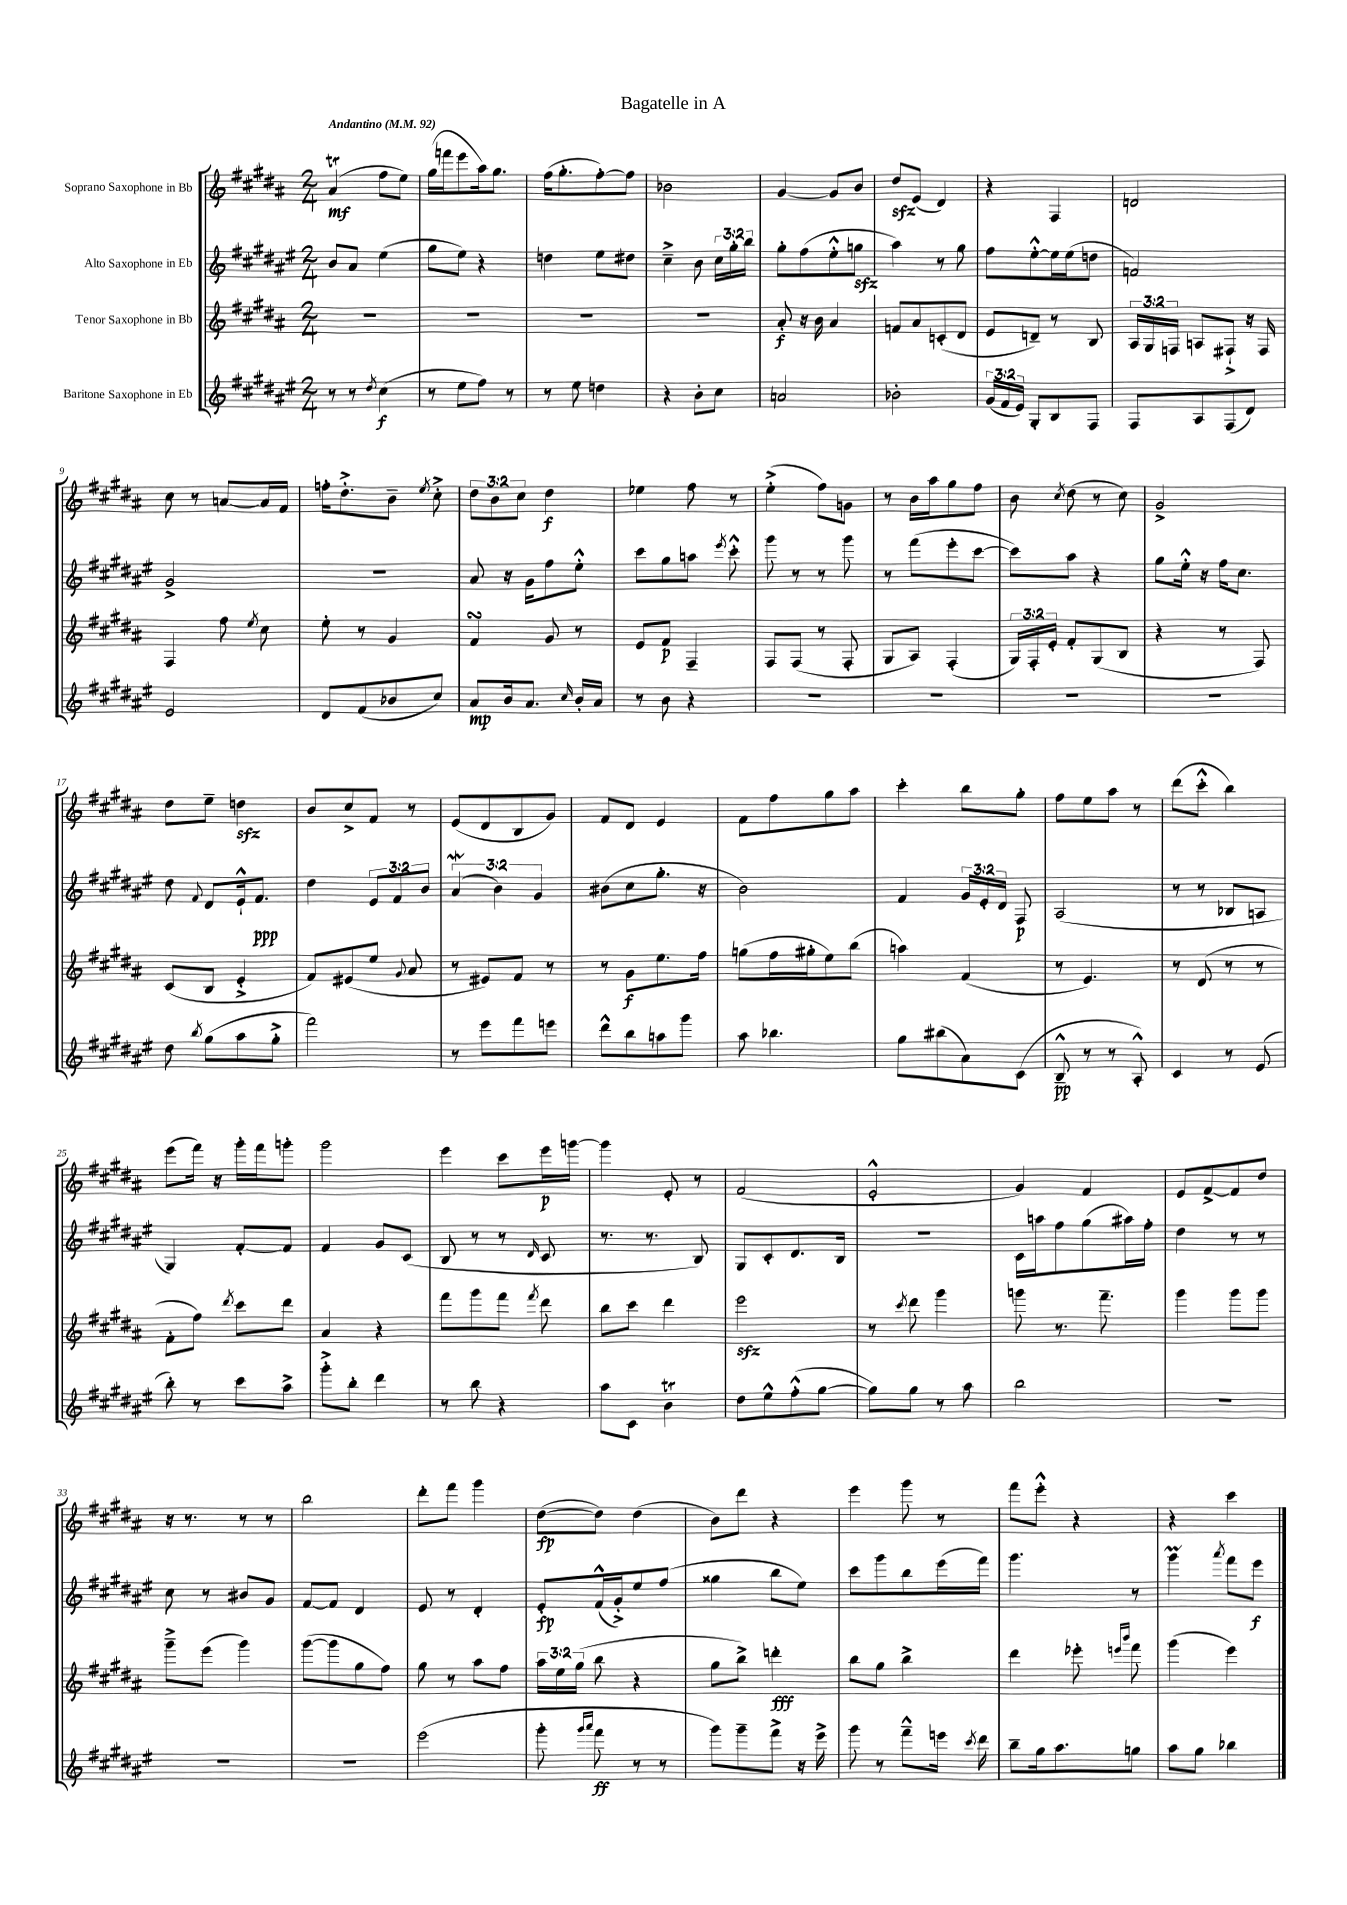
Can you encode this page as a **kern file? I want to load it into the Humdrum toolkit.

**kern	**kern	**kern	**kern
*staff4	*staff3	*staff2	*staff1
*clefG2	*clefG2	*clefG2	*clefG2
*k[f#c#g#d#a#e#]	*k[f#c#g#d#a#]	*k[f#c#g#d#a#e#]	*k[f#c#g#d#a#]
*M2/4	*M2/4	*M2/4	*M2/4
*MM92	*MM92	*MM92	*MM92
8r	2r	8b/L	(4a#/
8r	.	8a#/J	.
8qdd#/	.	.	.
(4cc#\	.	(4ee#\	8ff#\L
.	.	.	8ee\J)
=	=	=	=
8r	2r	8gg#\L	(16gg#\LL
.	.	.	16fff\J
8ee#\L	.	8ee#\J)	8eee\
8ff#\J)	.	4r	16aa#\k)
.	.	.	8.gg#\J
8r	.	.	.
=	=	=	=
8r	2r	4dd\	(16ff#\LK
.	.	.	8.gg#'\
8ee#\	.	.	.
4dd\	.	8ee#\L	[8ff#'\)
.	.	8dd#\J	8ff#\]J
=	=	=	=
4r	2r	4cc#~^\	2b-\
8b'\L	.	8b\	.
8cc#\J	.	24cc#\LL	.
.	.	24gg#'\	.
.	.	24bb\JJ	.
=	=	=	=
2a/	8a#'/	8gg#'\L	[4g#/
.	16r	(8ff#\	.
.	16b\	.	.
.	4a#/	8ee#'^^\	8g#/]L
.	.	8gg\J	8b/J
=	=	=	=
2b-'\	8f/L	4aa#\)	8dd#/L
.	8a#/	.	(8e/J
.	(8c'/	8r	4d#/)
.	8d#/J	8gg#\	.
=	=	=	=
(24g#/LL	8e/L	8ff#\L	4r
24f#/	.	.	.
24e#/JJ)	.	.	.
8G#'/L	8d~/J)	[8ee#'^^\	.
8B/	8r	16ee#\]L	4F#/
.	.	(16ee#\J	.
8F#/J	8B/	8dd\J	.
=	=	=	=
8F#/L	24A#/LL	2f/)	2d/
.	24G#/	.	.
.	24F/JJ	.	.
8A#/	8A/L	.	.
(8F#/	8F#`^/J	.	.
8d#/J)	16r	.	.
.	16F#/	.	.
=	=	=	=
2e#/	4F#/	2g#^/	8cc#\
.	.	.	8r
.	8ff#\	.	[8a/L
.	8qee/	.	.
.	8cc#\	.	16a/]L
.	.	.	16f#/JJ
=	=	=	=
8d#/L	8ee'\	2r	16ff'\LK
.	.	.	8.dd#'^\
(8f#/	8r	.	.
8b-/	4g#/	.	8b~\J
.	.	.	8qee/
8cc#/J)	.	.	8cc#'^\
=	=	=	=
8a#/L	4f#/	8a#/	12dd#\L
.	.	.	12b\
16b/k	.	16r	.
.	.	.	12cc#\J
8.a#/J	.	16g#\LK	.
.	8g#/	8ff#\	4dd#\
16qqcc#/	.	.	.
16b'/LL	8r	8ee#'^^\J	.
16a#/JJ	.	.	.
=	=	=	=
8r	8e/L	8ccc#\L	4ee-\
8b\	8f#/J	8gg#\	.
4r	4F#~/	8aa\J	8ff#\
.	.	8qeee#/	.
.	.	8ccc#'^^\	8r
=	=	=	=
2r	8F#/L	8ggg#\	(4ee'^\
.	(8F#/J	8r	.
.	8r	8r	8ff#\L)
.	8F#'/	8ggg#\	8g\J
=	=	=	=
2r	8G#/L	8r	8r
.	8A#/J)	(8fff#\L	16b\LL
.	.	.	16aa#\J
.	(4F#'/	8eee#'\	8gg#\
.	.	[8ccc#\J	8ff#\J
=	=	=	=
2r	24G#/LL)	8ccc#\]L)	8b\
.	24F#'/	.	.
.	24e'/JJ	.	.
.	.	.	8qcc#/
.	8f#'/L	8aa#\J	(8dd#\
.	(8G#/	4r	8r
.	8B/J	.	8cc#\)
=	=	=	=
2r	4r	8gg#\L	2g#^/
.	.	16ee#'^^\Jk	.
.	.	16r	.
.	8r	16ff#\LK	.
.	.	8.cc#\J	.
.	8F#/)	.	.
=	=	=	=
8dd#\	(8c#/L	8dd#\	8dd#\L
8qbb/	.	8qqf#/	.
(8gg#\L	8B/J	8d#/L	8ee~\J
8aa#\	4e'^/	16e#`^^/k	4dd\
.	.	8.f#/J	.
8gg#'^\J	.	.	.
=	=	=	=
2fff#\)	8f#/L)	4dd#\	8b/L
.	(8e#/	.	8cc#^/
.	8ee/J	12e#/L	8f#/J
.	.	12f#/	.
.	8qqg#/	.	.
.	8a#/	.	8r
.	.	12b/J	.
=	=	=	=
8r	8r	(6a#/	(8e/L
8eee#\L	8e#/L)	.	8d#/
.	.	6b\)	.
8fff#\	8f#/J	.	8B/
.	.	6g#/	.
8eee\J	8r	.	8g#/J)
=	=	=	=
8ddd#^^\L	8r	(8b#\L	8f#/L
8bb\	8g#\L	8cc#\	8d#/J
8aa\	8.ee\	8.gg#'\J	4e/
8ggg#\J	.	.	.
.	16ff#\Jk	16r	.
=	=	=	=
8aa#\	(8gg\L	2b\)	8f#\L
4.bb-\	16ff#\L	.	8ff#\
.	16gg#'\J	.	.
.	8ee\)	.	8gg#\
.	(8bb\J	.	8aa#\J
=	=	=	=
8gg#\L	4aa\)	4f#/	4ccc#'\
(8bb#\	.	.	.
8a#\)	(4f#/	24g#/LL	8bb\L
.	.	24e#'/	.
.	.	24d#/JJ	.
(8c#\J	.	8F#/	8gg#'\J
=	=	=	=
8B~^^/	8r	(2A#/	8ff#\L
8r	4.e/)	.	8ee\
8r	.	.	8aa#\J
8A#'^^/)	.	.	8r
=	=	=	=
4c#/	8r	8r	(8ddd#\L
.	(8d#/	8r	8ccc#'^^\J
8r	8r	8B-/L	4bb\)
(8e#/	8r	8A/J	.
=	=	=	=
8bb'\)	8f#'\L	4G#/)	(8eee\L
8r	8ff#\J)	.	16fff#\Jk)
.	.	.	16r
.	8qddd#/	.	.
8ccc#\L	8ccc#\L	[8f#'/L	16ggg#'\LL
.	.	.	16fff#\J
8aa#^\J	8ddd#\J	8f#/]J	8ggg'\J
=	=	=	=
8ggg#'^\L	4a#/	4f#/	2ggg#\
8bb'\J	.	.	.
4ddd#\	4r	8g#/L	.
.	.	(8c#/J	.
=	=	=	=
8r	8fff#\L	8B/	4eee\
8bb\	8ggg#\	8r	.
4r	8fff#\J	8r	8ccc#\L
.	8qfff#/	16qqd#/	.
.	8ddd#\	8c#/	16eee\L
.	.	.	[16ggg\JJ
=	=	=	=
8aa#\L	8bb\L	8.r	4ggg\]
8c#\J	8ccc#\J	.	.
.	.	8.r	.
4b\	4ddd#\	.	8e'/
.	.	8B/)	8r
=	=	=	=
8dd#\L	2eee\	8G#/L	(2f#/
8ee#^^\	.	8c#'/	.
(8ff#'^^\	.	8.d#/	.
[8gg#\J	.	.	.
.	.	16B/Jk	.
=	=	=	=
8gg#\]L)	8r	2r	2e'^^/
.	8qccc#/	.	.
8gg#\J	8ddd#\	.	.
8r	4ggg#\	.	.
8aa#\	.	.	.
=	=	=	=
2bb\	8ggg\	16c#\LL	4g#/)
.	.	16aa\J	.
.	8.r	8ff#\	.
.	.	(8gg#\	4f#/
.	8.fff#~\	.	.
.	.	16aa#\L)	.
.	.	16ff#'\JJ	.
=	=	=	=
2r	4ggg#\	4dd#\	8e/L
.	.	.	[8f#^/
.	8ggg#\L	8r	8f#/]
.	8ggg#\J	8r	8dd#/J
=	=	=	=
2r	8ggg#~^\L	8cc#\	16r
.	.	.	8.r
.	(8eee\J	8r	.
.	4ggg#\)	8b#/L	8r
.	.	8g#/J	8r
=	=	=	=
2r	([8ggg#\L	[8f#/L	2bb\
.	8ggg#\]	8f#/]J	.
.	8gg#\	4d#/	.
.	8ff#\J)	.	.
=	=	=	=
(2eee#\	8gg#\	8e#/	8ddd#'\L
.	8r	8r	8fff#\J
.	8aa#\L	4d#'/	4ggg#\
.	8ff#\J	.	.
=	=	=	=
8ggg#'\	24aa#\LL	8e#'/L	([8dd#\L
.	24ee\	.	.
.	(24gg#\JJ	.	.
16qqggg#/LL	.	.	.
16qqaaa#/JJ	.	.	.
8fff#\	8bb\	(16f#^^/L	8dd#\]J)
.	.	16g#'^/J)	.
8r	4r	8ee#/	(4dd#\
8r	.	(8ff#/J	.
=	=	=	=
8ggg#\L)	8gg#\L	4gg##\	8b\L)
8ggg#~\	8bb^\J)	.	8ddd#\J
8fff#^\J	4ddd'\	8bb\L	4r
16r	.	8ee#\J)	.
16eee#^\	.	.	.
=	=	=	=
8ggg#\	8bb\L	8ccc#\L	4eee\
8r	8gg#\J	8ggg#\	.
8fff#~^^\L	4bb^\	8bb\	8ggg#\
16eee\Jk	.	(16eee#\L	8r
8qccc#/	.	.	.
16ddd#\	.	16fff#\JJ)	.
=	=	=	=
8bb~\L	4ddd#\	4.ggg#\	8fff#\L
16gg#\k	.	.	8eee'^^\J
8.aa#\	.	.	.
.	8eee-'\	.	4r
.	16qqeee/LL	.	.
.	16qqbbb/JJ	.	.
8gg\J	8fff#\	8r	.
=	=	=	=
8aa#\L	(4ggg#\	4ggg#\	4r
8gg#\J	.	.	.
.	.	8qaaa#/	.
4bb-\	4eee\)	8fff#\L	4ccc#\
.	.	8eee#\J	.
==	==	==	==
*-	*-	*-	*-
